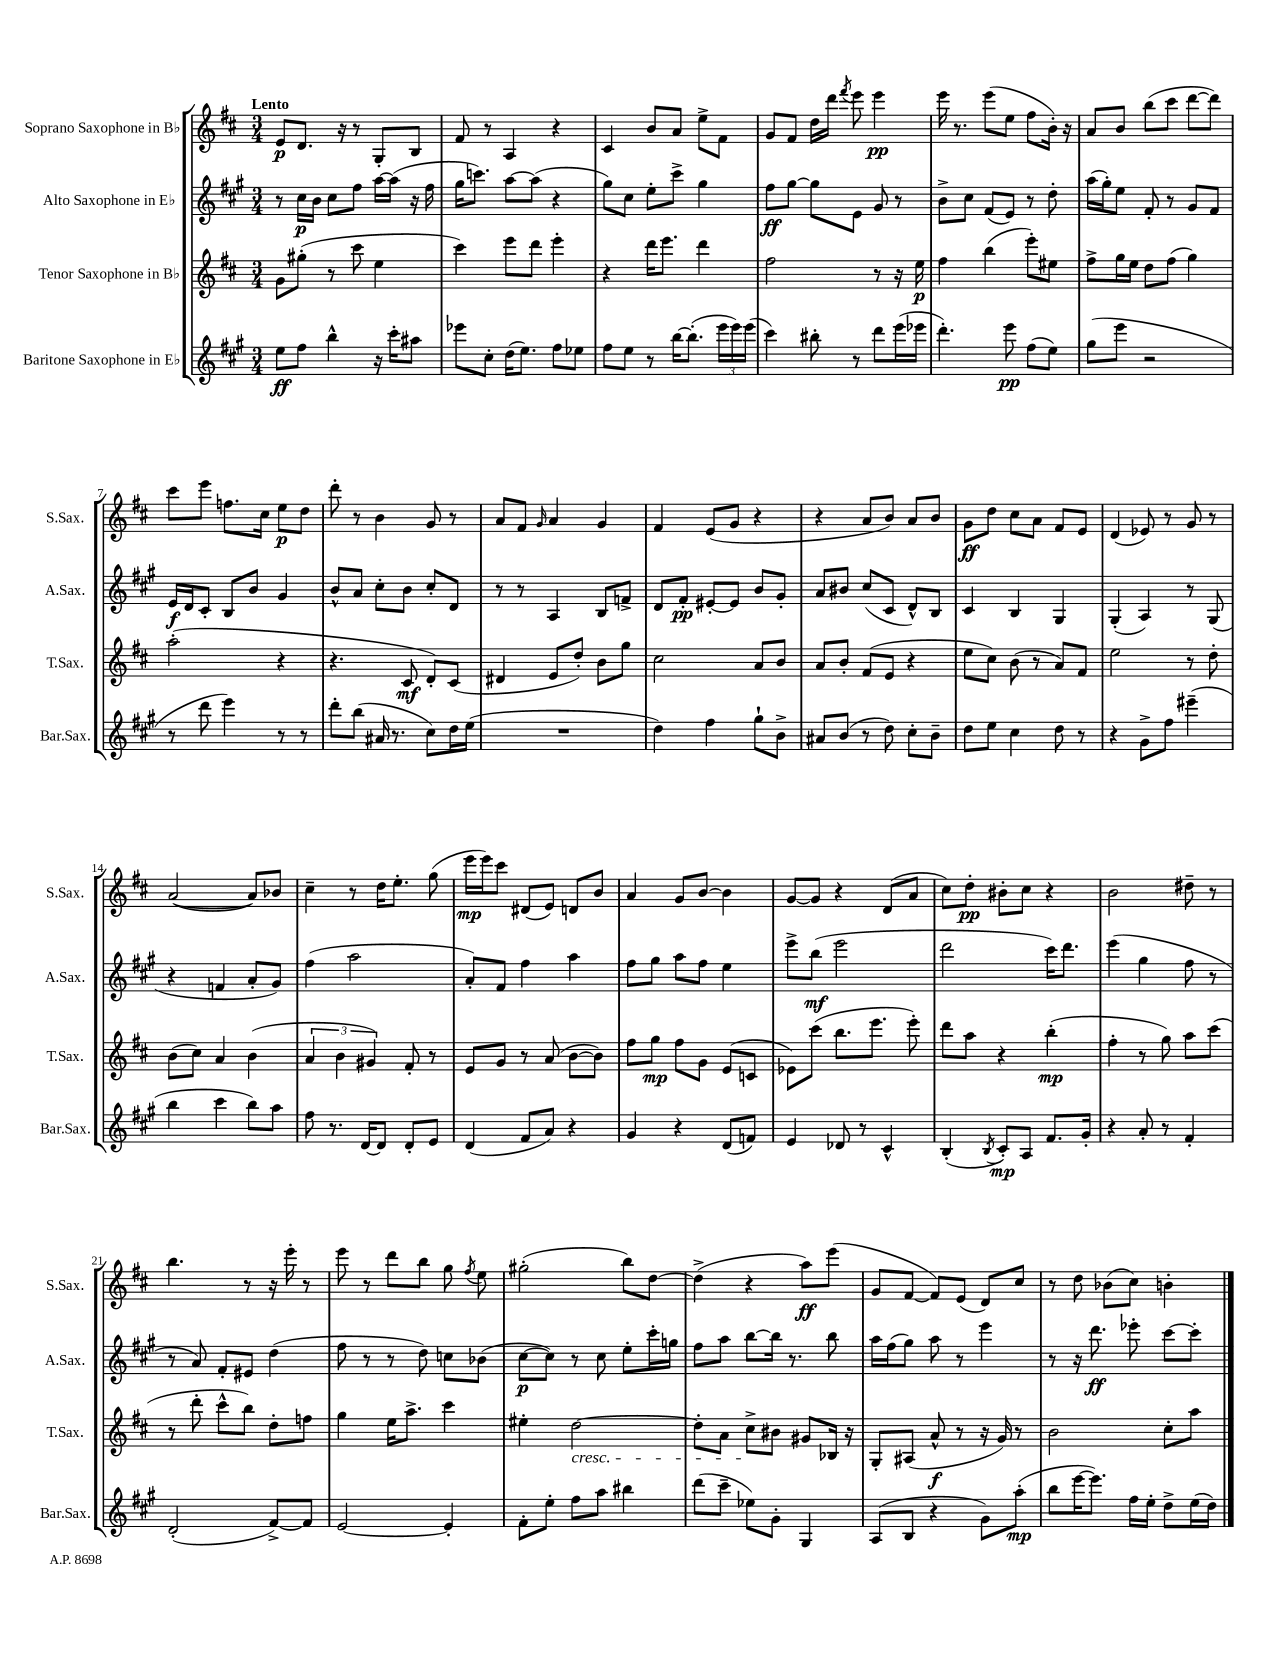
<<
\new StaffGroup <<
\new Staff = "s0" \with { instrumentName = "Soprano Saxophone in Bb" shortInstrumentName = "S.Sax." } {
    \clef treble \key d \major \numericTimeSignature \time 3/4 \tempo "Lento"
    \autoBeamOff e'8[\p d'8.] r16 r8 g8[-. b8] |
    fis'8 r8 a4 r4 |
    cis'4 b'8[ a'8] e''8[-> fis'8] |
    g'8[ fis'8] d''16[ d'''16] \acciaccatura { fis'''8 } e'''8 e'''4\pp |
    e'''16 r8. e'''8[( e''8] fis''8[ b'16]-.) r16 |
    a'8[ b'8] b''8[( cis'''8] d'''8[~ d'''8]) |
    cis'''8[ e'''8] f''8.[ cis''16] e''8[\p d''8] |
    d'''8-. r8 b'4 g'8 r8 |
    a'8[ fis'8] \grace { g'16 } a'4 g'4 |
    fis'4 e'8[( g'8] r4 |
    r4 a'8[ b'8]) a'8[ b'8] |
    g'8[\ff d''8] cis''8[ a'8] fis'8[ e'8] |
    d'4( ees'8) r8 g'8 r8 |
    a'2~( a'8[) bes'8] |
    cis''4-- r8 d''16[ e''8.]-. g''8( |
    e'''16[\mp e'''16) cis'''8] dis'8[( e'8]) d'8[ b'8] |
    a'4 g'8[ b'8]~ b'4 |
    g'8[~ g'8] r4 d'8[( a'8] |
    cis''8[) d''8]-.\pp bis'8[-. cis''8] r4 |
    b'2 dis''8-- r8 |
    b''4. r8 r16 e'''16-. r8 |
    e'''8 r8 d'''8[ b''8] g''8 \acciaccatura { fis''8 } e''8 |
    gis''2-.( b''8[) d''8]~ |
    d''4->( r4 a''8[\ff) e'''8]( |
    g'8[ fis'8]~ fis'8[) e'8]( d'8[) cis''8] |
    r8 d''8 bes'8[( cis''8]) b'4-. \bar "|." |
}
\new Staff = "s1" \with { instrumentName = "Alto Saxophone in Eb" shortInstrumentName = "A.Sax." } {
    \clef treble \key a \major \numericTimeSignature \time 3/4
    \autoBeamOff r8 cis''16[\p b'16] cis''8[ fis''8] a''16[~ a''16]( r16 fis''16 |
    gis''16[ c'''8.]) a''8[~ a''8]( r4 |
    gis''8[) cis''8] e''8[-. cis'''8]-> gis''4 |
    fis''8[\ff gis''8]~ gis''8[ e'8] gis'8 r8 |
    b'8[-> cis''8] fis'8[( e'8]) r8 d''8-. |
    a''16[( gis''16-.) e''8] fis'8-. r8 gis'8[ fis'8] |
    e'16[\f d'16 cis'8]-. b8[ b'8] gis'4 |
    b'8[-^ a'8] cis''8[-. b'8] cis''8[-. d'8] |
    r8 r8 a4 b8[ f'8]-> |
    d'8[ fis'8]-.\pp eis'8[~-. eis'8] b'8[ gis'8]-. |
    a'8[ bis'8] cis''8[( cis'8] d'8[-^) b8] |
    cis'4 b4 gis4 |
    gis4-.( a4) r8 gis8( |
    r4 f'4 a'8[-. gis'8]) |
    fis''4( a''2 |
    a'8[-.) fis'8] fis''4 a''4 |
    fis''8[ gis''8] a''8[ fis''8] e''4 |
    e'''8[-> b''8]\mf( e'''2 |
    d'''2 cis'''16[) d'''8.] |
    e'''4( gis''4 fis''8 r8 |
    r8 a'8) fis'8[-. eis'8] d''4( |
    fis''8 r8 r8 d''8) c''8[ bes'8]( |
    cis''8[~\p cis''8]) r8 cis''8 e''8[-. cis'''16-. g''16] |
    fis''8[ a''8] b''8[~ b''16] r8. b''8 |
    a''16[ fis''16( gis''8]) a''8 r8 e'''4 |
    r8 r16 d'''8.\ff ees'''8-. cis'''8[~ cis'''8]-. \bar "|." |
}
\new Staff = "s2" \with { instrumentName = "Tenor Saxophone in Bb" shortInstrumentName = "T.Sax." } {
    \clef treble \key d \major \numericTimeSignature \time 3/4
    \autoBeamOff g'8[ gis''8]-.( r8 cis'''8 e''4 |
    cis'''4) e'''8[ d'''8] e'''4-. |
    r4 d'''16[ e'''8.] d'''4 |
    fis''2 r8 r16 e''16\p |
    fis''4 b''4( e'''8[-.) eis''8] |
    fis''8[-> g''16 e''16] d''8[ fis''8]( g''4) |
    a''2-.( r4 |
    r4. cis'8\mf d'8[-.) cis'8]( |
    dis'4 e'8[ d''8]-.) b'8[ g''8] |
    cis''2 a'8[ b'8] |
    a'8[ b'8]-. fis'8[( e'8] r4 |
    e''8[ cis''8]) b'8( r8 a'8[) fis'8] |
    e''2 r8 d''8-. |
    b'8[( cis''8]) a'4 b'4( |
    \tuplet 3/2 { a'4 b'4 gis'4) } fis'8-. r8 |
    e'8[ g'8] r8 a'8( b'8[~ b'8]) |
    fis''8[ g''8]\mp fis''8[ g'8] e'8[( c'8] |
    ees'8[) cis'''8]( b''8.[ e'''8.] e'''8-.) |
    d'''8[ a''8] r4 b''4-.\mp( |
    fis''4-. r8 g''8) a''8[ cis'''8]( |
    r8 d'''8-. cis'''8[-^ b''8]) d''8[-. f''8] |
    g''4 e''16[ a''8.]-> cis'''4 |
    eis''4-. d''2~\cresc |
    d''8[-. a'8] cis''8[->\! bis'8] gis'8[ bes16] r16 |
    g8[-. ais8]( a'8-^\f r8 r16 g'16) r8 |
    b'2 cis''8[-. a''8] \bar "|." |
}
\new Staff = "s3" \with { instrumentName = "Baritone Saxophone in Eb" shortInstrumentName = "Bar.Sax." } {
    \clef treble \key a \major \numericTimeSignature \time 3/4
    \autoBeamOff e''8[\ff fis''8] b''4-^ r16 cis'''16[-. ais''8] |
    ees'''8[ cis''8]-. d''16[( e''8.]) fis''8[ ees''8] |
    fis''8[ e''8] r8 b''16[~ b''8.]-.( \tuplet 3/2 { e'''16[ e'''16) e'''16]( } |
    cis'''4) bis''8-. r8 d'''8[ e'''16( ees'''16] |
    d'''4.-.) e'''8\pp fis''8[( e''8]) |
    gis''8[( e'''8] r2 |
    r8 d'''8 e'''4) r8 r8 |
    d'''8[-. b''8]( ais'16 r8. cis''8[) d''16 e''16]( |
    R2. |
    d''4) fis''4 gis''8[-! b'8]-> |
    ais'8[ b'8]( r8 d''8) cis''8[-. b'8]-- |
    d''8[ e''8] cis''4 d''8 r8 |
    r4 gis'8[-> fis''8] eis'''4--( |
    b''4 cis'''4 b''8[) a''8] |
    fis''8 r8. d'16[~ d'8] d'8[-. e'8] |
    d'4( fis'8[ a'8]) r4 |
    gis'4 r4 d'8[( f'8]) |
    e'4 des'8 r8 cis'4-^ |
    b4-.( \acciaccatura { b8 } cis'8[-.\mp) a8] fis'8.[ gis'16]-. |
    r4 a'8-. r8 fis'4-. |
    d'2-.( fis'8[~->) fis'8] |
    e'2~ e'4-. |
    fis'8[-. e''8]-. fis''8[ a''8] bis''4 |
    d'''8[( cis'''8]-- ees''8[) gis'8]-. gis4 |
    a8[( b8] r4 gis'8[) a''8]-.\mp( |
    b''8[ e'''16~ e'''8.]) fis''16[ e''16]-. d''8[-> e''16( d''16]) \bar "|." |
}
>>
>>
